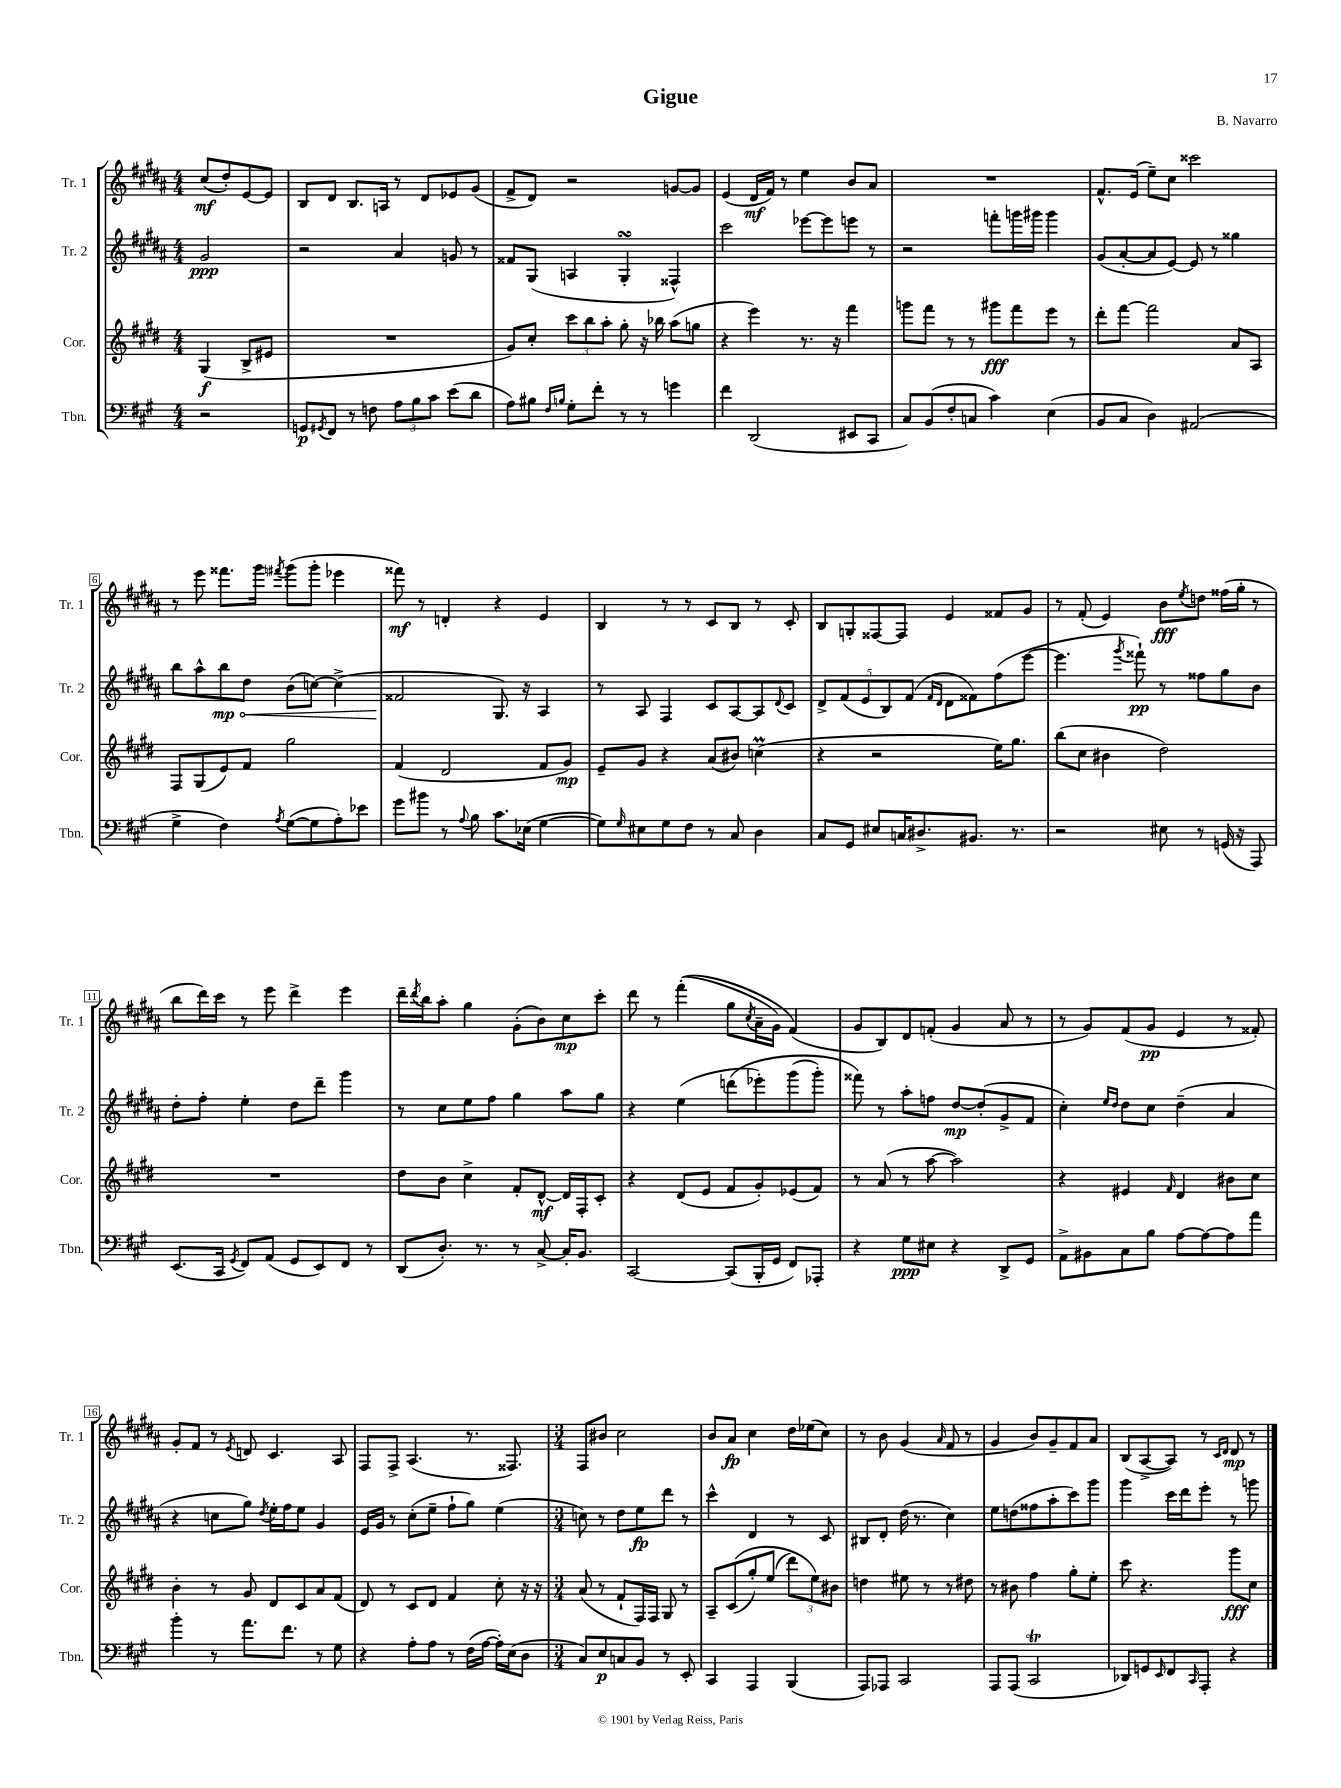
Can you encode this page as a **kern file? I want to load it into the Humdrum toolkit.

**kern	**kern	**kern	**kern
*staff4	*staff3	*staff2	*staff1
*clefF4	*clefG2	*clefG2	*clefG2
*k[f#c#g#]	*k[f#c#g#d#]	*k[f#c#g#d#a#]	*k[f#c#g#d#a#]
*M4/4	*M4/4	*M4/4	*M4/4
2r	(4G#	2g#	(8cc#
.	.	.	8dd#')
.	8B^	.	[8e
.	8e#	.	8e]
=	=	=	=
8GG	1r	2r	8B
8qGG#	.	.	.
8FF#	.	.	8d#
8r	.	.	8.B
8F	.	.	.
.	.	.	16A
12A	.	4a#	8r
12B	.	.	.
.	.	.	8d#
12c#	.	.	.
(8e	.	8g	8e-
8d	.	8r	(8g#
=	=	=	=
8A)	8g#)	8f##	8f#^
8B#	8cc#'	(8G#	8d#)
16qqF#	.	.	.
16qqB	.	.	.
8G#'	12ccc#	4A	2r
.	12bb	.	.
8f#'	.	.	.
.	12aa'	.	.
8r	8gg#'	4G#'	.
8r	16r	.	.
.	16bb-	.	.
4g	(8aa	4F##^^)	[8g
.	8gg	.	8g]
=	=	=	=
4f#	4r	2ccc#	(4e
(2DD	4eee)	.	16d#
.	.	.	16f#)
.	.	.	8r
.	8.r	[8eee-	4ee
.	.	8eee-]	.
.	16r	.	.
8EE#	4fff#	8eee	8b
8CC#	.	8r	8a#
=	=	=	=
8C#)	8ggg	2r	1r
(8BB	8fff#	.	.
8F#'	8r	.	.
8C	8r	.	.
4c#)	8ggg#	8fff'	.
.	8fff#	16ggg	.
.	.	16ggg#	.
(4E	8eee	4ggg#	.
.	8r	.	.
=	=	=	=
8BB	8ddd#'	(8g#	8.f#^^
8C#	[8fff#	[8a#'	.
.	.	.	(16e
4D)	2fff#]	8a#]	8ee~)
.	.	[8e)	8cc#
(2AA#	.	8e]	2ccc##
.	.	8r	.
.	8a	4gg##	.
.	8A	.	.
=	=	=	=
4G#^	8F#	8bb	8r
.	(8G#	8aa#^^	8eee
4F#)	8e)	8bb	8.fff##
.	8f#	8dd#	.
.	.	.	16ggg#
8qA	.	.	8qfff#
([8G#	2gg#	(8b	(8ggg#
8G#]	.	[8cc)	8ggg#'
8A')	.	(4cc^]	4eee-
8e-	.	.	.
=	=	=	=
8g#	(4f#	2f##	8fff##)
8b#	.	.	8r
8r	2d#	.	4d'
8qqA	.	.	.
8B	.	.	.
8.c#	.	8.G#)	4r
(16E-	.	16r	.
[4G#	8f#	4A#	4e
.	8g#)	.	.
=	=	=	=
8G#])	8e~	8r	4B
16qqG#	.	.	.
8E#	8g#	8A#	.
8G#	4r	4F#	8r
8F#	.	.	8r
8r	(8a	8c#	8c#
8C#	8b#)	[8A#	8B
4D	(4cc	8A#]	8r
.	.	8qqd#	.
.	.	8c#	8c#'
=	=	=	=
8C#	4r	10d#^	8B
.	.	(10f#	.
8GG#	.	.	8G'
.	.	10e	.
8E#	2r	.	[8F##
.	.	10B)	.
16C	.	.	8F##]
.	.	(10f#	.
8.D#^	.	.	.
.	.	16qqf#	.
.	.	16qqd#	.
.	.	8d#	4e
8.BB#	.	8f##)	.
.	16ee)	(8ff#	8f##
8.r	8.gg#	.	.
.	.	[8eee	8g#
=	=	=	=
2r	(8bb	4.eee]	8r
.	8cc#	.	(8f#'
.	4b#	.	4e)
.	.	8qggg#	.
.	.	8fff##`)	.
8E#	2dd#)	8r	8b
.	.	.	8qee
8r	.	8ff##	8dd
(16GG	.	8gg#	(16ff##
16r	.	.	16gg#'
8AAA)	.	8b	8r
=	=	=	=
(8.EE	1r	8dd#'	8bb
.	.	8ff#'	16ddd#)
16CC#	.	.	16ccc#
8qGG#	.	.	.
8FF#)	.	4ee'	8r
(8AA	.	.	8eee
8GG#	.	8dd#	4ddd#^
8EE)	.	8ddd#~	.
8FF#	.	4ggg#	4eee
8r	.	.	.
=	=	=	=
(8DD	8dd#	8r	16ddd#~
.	.	.	8qddd#
.	.	.	16bb
8.D')	8b	8cc#	8aa#'
.	4cc#^	8ee	4gg#
8.r	.	.	.
.	.	8ff#	.
8r	8f#'	4gg#	(8g#'
[8C#^	[8d#^^	.	8b)
16C#']	16d#]	8aa#	8cc#
8.BB	16F#'	.	.
.	8c#'	8gg#	8ccc#'
=	=	=	=
[2CC#	4r	4r	8ddd#
.	.	.	8r
.	(8d#	(4ee	&((4fff#'
.	8e	.	.
(8CC#]	8f#	&(8ddd	8gg#
.	.	.	8qcc#
16BBB'	8g#')	8eee-')	16a#~
16GG#	.	.	16g#)
8FF#)	(8e-	(8ggg#	(4f#&)
8AAA-'	8f#)	8ggg#')	.
=	=	=	=
4r	8r	8fff##&)	8g#
.	(8a	8r	8B)
8G#	8r	8aa#'	8d#
8E#	[8aa	8ff	(8f'
4r	2aa])	[8dd#	4g#
.	.	(8dd#']	.
8DD^	.	8g#^	8a#
8GG#	.	8f#	8r
=	=	=	=
8AA^	4r	4cc#')	8r
8BB#	.	.	8g#)
.	.	16qqee	.
.	.	16qqdd#	.
8C#	4e#	8dd#	(8f#
8B	.	8cc#	8g#
.	16qqf#	.	.
[8A	4d#	(4dd#~	4e
8A_	.	.	.
8A]	8b#	4a#	8r
8a	8cc#	.	8f##')
=	=	=	=
4b'	4b'	4r	8g#'
.	.	.	8f#
8r	8r	8cc	8r
.	.	.	8qe
8.a	8g#	8gg#)	8d
.	.	8qdd#	.
.	8d#	16ee'	4.c#
8.f#	.	16ff#	.
.	8c#	8ee	.
8r	8a	4g#	.
8G#	(8f#	.	8A#
=	=	=	=
4r	8d#)	16e	8F#
.	.	16g#	.
.	8r	8r	8F#^
8A'	8c#	(8cc#'	(4.A#
8A	8d#	8ee~	.
8r	4f#	8ff#`	.
(16F#	.	8gg#)	8.r
[16A	.	.	.
16A'])	8cc#'	(4ee	.
(16E	.	.	8.F##)
8D	16r	.	.
.	16r	.	.
=	=	=	=
*M3/4	*M3/4	*M3/4	*M3/4
8C#)	(8a	8cc)	8F#
8E	8r	8r	8b#
8C	8f#`	8dd#	2cc#
8BB	16F#)	8ee	.
.	16F#	.	.
8r	8G#	8ddd#	.
8EE'	8r	8r	.
=	=	=	=
4CC#	8A~	4ccc#^^	8b
.	&((8c#	.	8a#
4AAA	8gg#')	4d#	4cc#
.	(8ee	.	.
(4BBB	12ddd#)	8r	16dd#
.	.	.	(16ee-
.	12ee&)	.	.
.	.	8c#	8cc#)
.	12b#	.	.
=	=	=	=
8AAA)	4dd	8B#	8r
8AAA-	.	8d#'	8b
2CC#	8ee#	(16dd#	(4g#
.	.	8.r	.
.	8r	.	.
.	.	.	16qqa#
.	8r	4cc#)	8f#
.	8dd#	.	8r
=	=	=	=
8AAA	8r	8ee	4g#
(8AAA	8b#	(8dd	.
2CC#	4ff#	8ff##	8b)
.	.	8aa#'	8g#~
.	8gg#'	8ccc#)	8f#
.	8ee'	8ggg#	8a#
=	=	=	=
8DD-)	8ccc#	4ggg#	(8B
8GG	4.r	.	[8A#^
16qqEE	.	.	.
8FF#	.	16ccc#	8A#])
.	.	16ddd#	.
16qqCC#	.	.	.
8AAA'	.	8eee'	8r
.	.	.	16qqc#
.	.	.	16qqd#
4r	8ggg#	8r	8d#
.	8cc#	8ggg	8r
==	==	==	==
*-	*-	*-	*-
